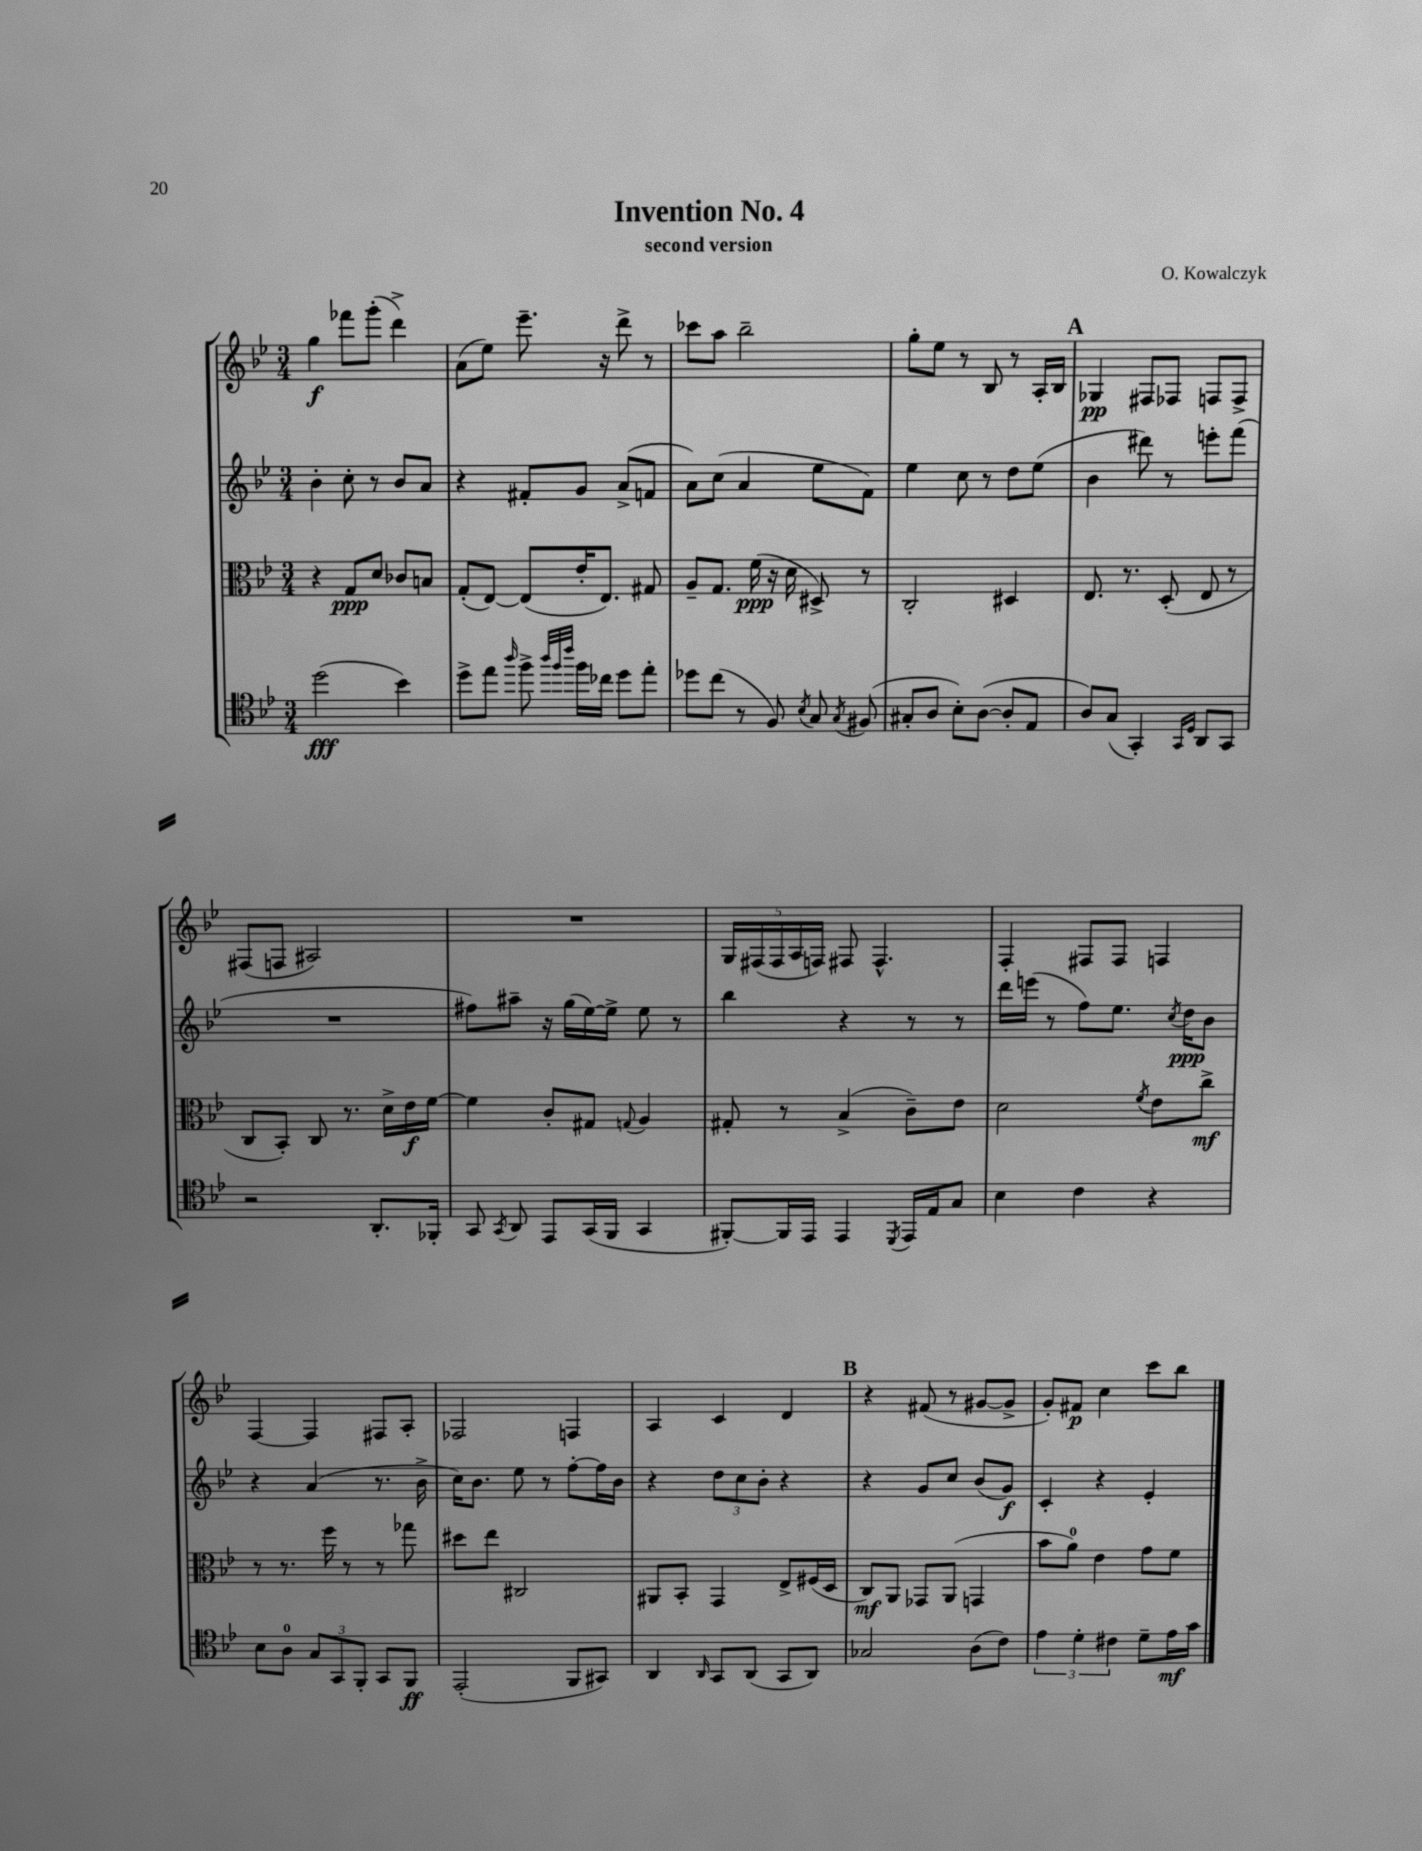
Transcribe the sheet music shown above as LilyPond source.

\header { title = "Invention No. 4" composer = "O. Kowalczyk" subtitle = "second version" }
<<
\new StaffGroup <<
\new Staff = "s0" {
    \clef treble \key bes \major \numericTimeSignature \time 3/4
    \autoBeamOff g''4\f fes'''8[ g'''8]-.( d'''4->) |
    a'8[( ees''8]) ees'''8.-- r16 d'''8-> r8 |
    ces'''8[ a''8] bes''2-- |
    g''8[-. ees''8] r8 bes8 r8 a16[-. bes16] |
    \mark \markup { \bold "A" } ges4\pp fis8[ fes8] f8[ f8]-> |
    fis8[( f8] ais2) |
    R2. |
    \tuplet 5/4 { g16[ fis16( fis16 a16 f16]) } fis8 fis4.-^ |
    f4-. fis8[ fis8] f4 |
    f4~ f4 fis8[ a8]-. |
    fes2 f4 |
    a4 c'4 d'4 |
    \mark \markup { \bold "B" } r4 fis'8( r8 gis'8[~ gis'8]-> |
    g'8[-.) fis'8]\p c''4 c'''8[ bes''8] \bar "|." |
}
\new Staff = "s1" {
    \clef treble \key bes \major \numericTimeSignature \time 3/4
    \autoBeamOff bes'4-. c''8-. r8 bes'8[ a'8] |
    r4 fis'8[-. g'8] a'8[->( f'8] |
    a'8[) c''8]( a'4 ees''8[ f'8]) |
    ees''4 c''8 r8 d''8[ ees''8]( |
    \mark \markup { \bold "A" } bes'4 dis'''8) r8 e'''8[-. f'''8]( |
    R2. |
    fis''8[) ais''8]-- r16 g''16[( ees''16~) ees''16]-> ees''8 r8 |
    bes''4 r4 r8 r8 |
    d'''16[ e'''16]( r8 f''8[) ees''8.] \acciaccatura { c''8 } d''16[\ppp bes'8] |
    r4 a'4( r8. bes'16-> |
    c''16[) bes'8.] ees''8 r8 f''8[~-. f''16 bes'16] |
    r4 \tuplet 3/2 { d''8[ c''8 bes'8]-. } r4 |
    \mark \markup { \bold "B" } r4 g'8[ c''8] bes'8[( g'8]\f) |
    c'4-. r4 ees'4-. \bar "|." |
}
\new Staff = "s2" {
    \clef alto \key bes \major \numericTimeSignature \time 3/4
    \autoBeamOff r4 g8[\ppp d'8] ces'8[ b8] |
    g8[-.( ees8]~) ees8[( ees'16-. ees8.]) gis8 |
    a8[-- g8.] f'16\ppp( r16 d'16 dis8->) r8 |
    c2-. dis4 |
    \mark \markup { \bold "A" } ees8. r8. d8-.( ees8 r8 |
    c8[ bes,8]-.) c8 r8. d'16[-> ees'16\f f'16]~ |
    f'4 c'8[-. gis8] \appoggiatura { g8 } a4 |
    gis8-. r8 bes4->( c'8[--) ees'8] |
    d'2 \acciaccatura { f'8 } ees'8[ c''8]->\mf |
    r8 r8. f''16 r8 r8 ges''8 |
    dis''8[ ees''8] cis2 |
    ais,8[ bes,8]-. g,4 ees8[-> fis16( d16] |
    \mark \markup { \bold "B" } c8[\mf) a,8] ges,8[ a,8]( g,4 |
    bes'8[ a'8]-0) ees'4 g'8[ f'8] \bar "|." |
}
\new Staff = "s3" {
    \clef tenor \key bes \major \numericTimeSignature \time 3/4
    \autoBeamOff d''2\fff( bes'4) |
    d''8[-> ees''8] \grace { a''16 } f''8-> \grace { a''32[ f''32 c'''32] } f''16[ ces''16] d''8[ ees''8]-. |
    des''8[ c''8]( r8 f8) \acciaccatura { bes8 } g8 \acciaccatura { g8 } fis8( |
    gis8[-. a8] bes8[-.) a8]~( a8[-. ees8] |
    \mark \markup { \bold "A" } a8[) g8]( g,4-.) \grace { g,16[ d16] } a,8[ g,8] |
    r2 a,8.[-. fes,16]-. |
    g,8 \acciaccatura { g,8 } a,8 ees,8[ g,16( f,16] g,4 |
    fis,8[~-.) fis,16 ees,16] ees,4 \acciaccatura { d,8 } ees,16[ ees16 g8] |
    bes4 c'4 r4 |
    bes8[ a8]-0 \tuplet 3/2 { g8[ g,8 f,8]-. } g,8[ f,8]\ff |
    ees,2-.( f,8[ gis,8]) |
    a,4 \grace { a,16 } g,8[ a,8]( g,8[ a,8]) |
    \mark \markup { \bold "B" } ges2 a8[( c'8]) |
    \tuplet 3/2 { ees'4 d'4-. cis'4 } d'8[-- ees'16\mf g'16] \bar "|." |
}
>>
>>
\layout { \context { \Score \remove "Bar_number_engraver" } }
